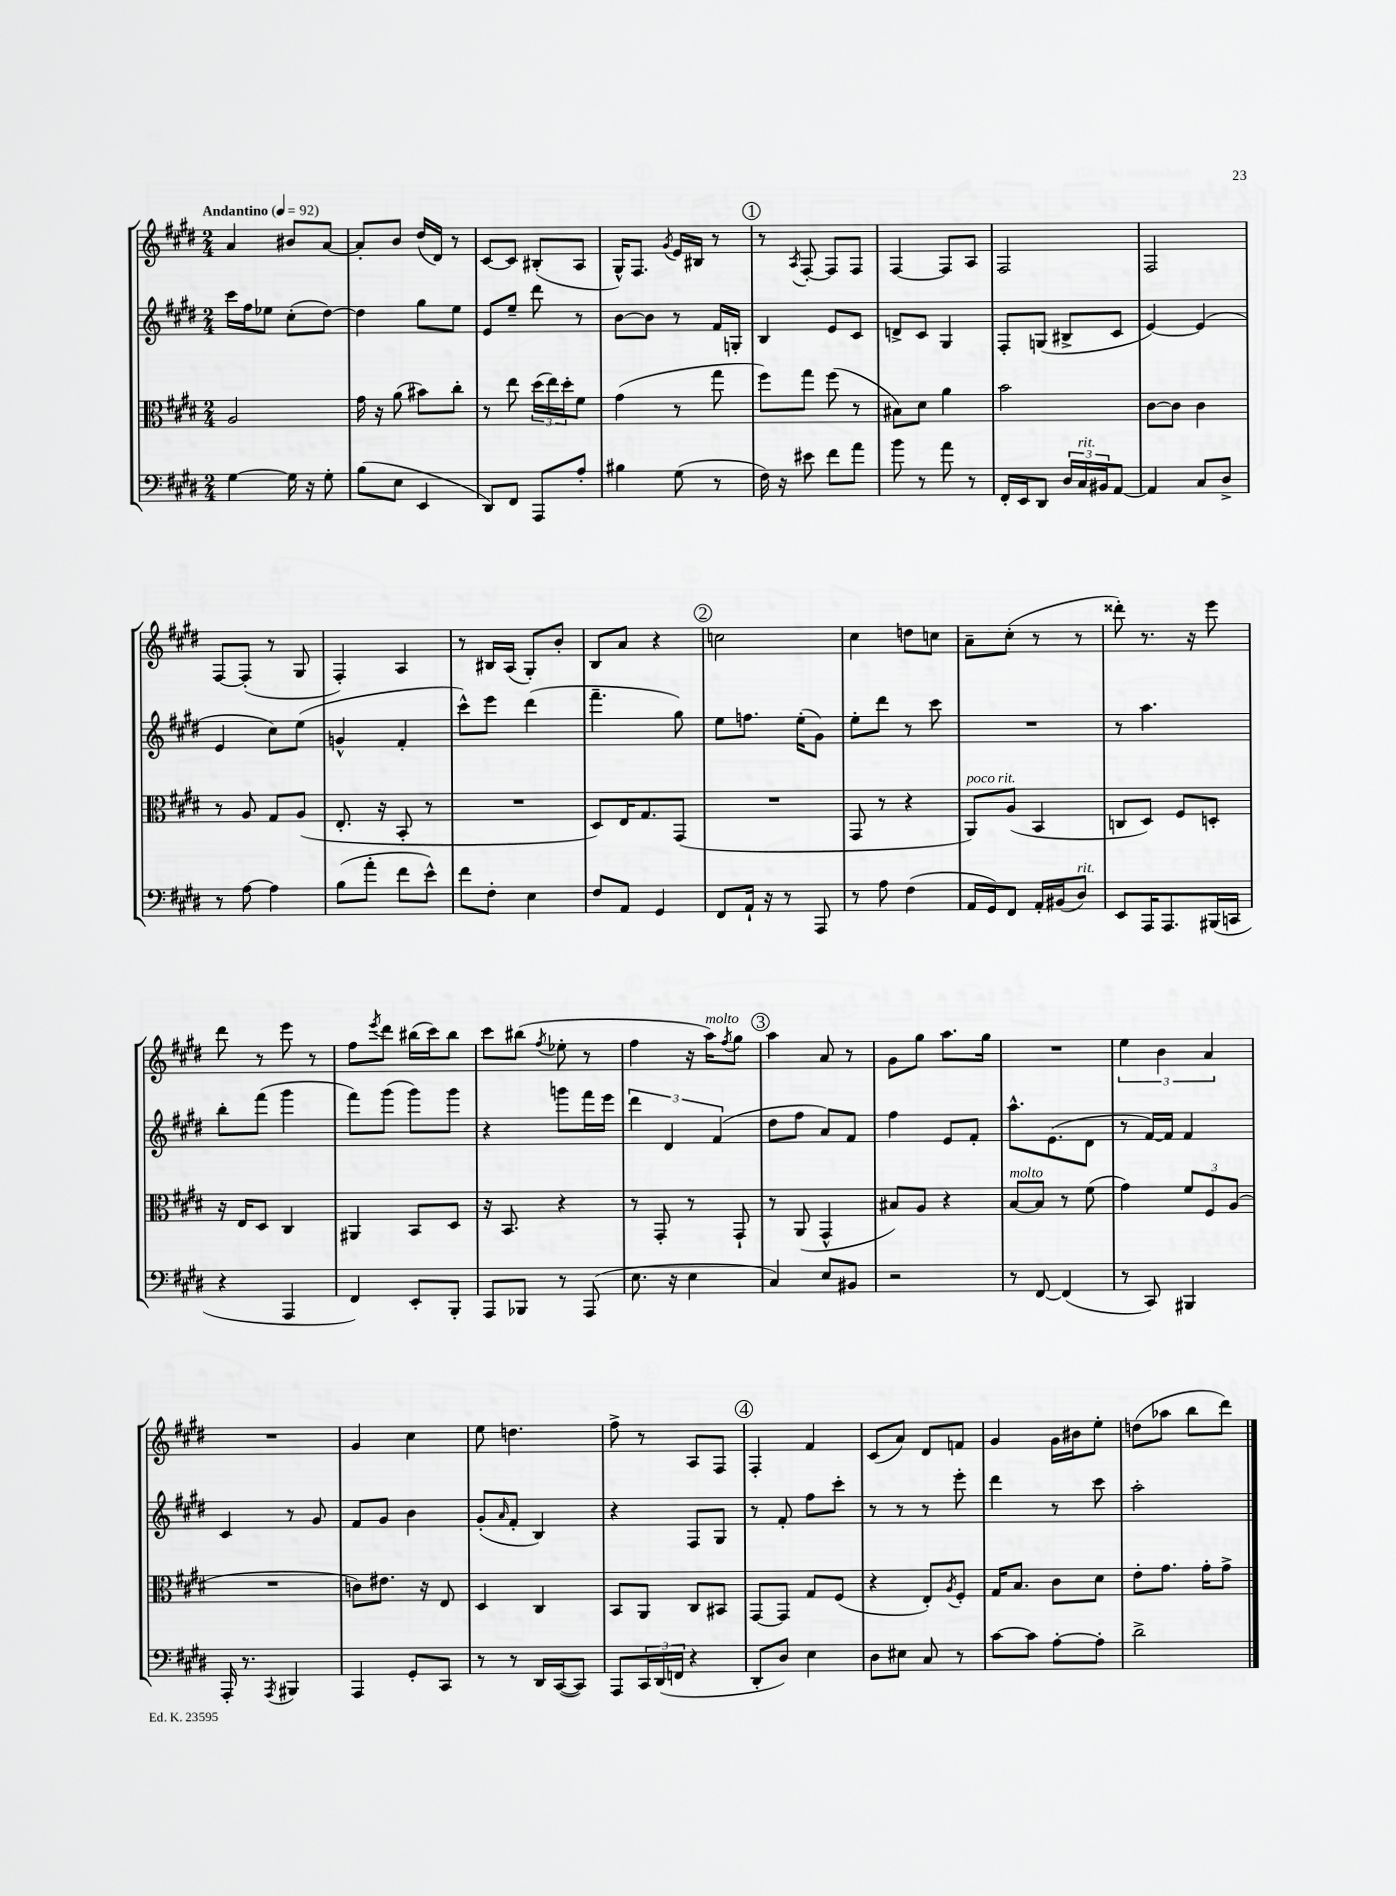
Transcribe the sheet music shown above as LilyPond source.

<<
\new StaffGroup <<
\new Staff = "s0" {
    \clef treble \key e \major \numericTimeSignature \time 2/4 \tempo "Andantino" 4 = 92
    a'4 bis'8 a'8~ |
    a'8-. b'8 dis''16( dis'16) r8 |
    cis'8~ cis'8 bis8-.( a8 |
    gis16-^) fis8. \acciaccatura { gis'8 } e'16 bis16 r8 |
    \mark \markup { \circle "1" } r8 \acciaccatura { a8 } fis8~-. fis8 fis8 |
    fis4~ fis8 a8 |
    fis2 |
    fis2 |
    fis8~ fis8-.( r8 gis8 |
    fis4-.) a4 |
    r8 bis16 a16( gis8-.) b'8-. |
    b8 a'8 r4 |
    \mark \markup { \circle "2" } c''2 |
    cis''4 d''8 c''8 |
    a'8-- cis''8-.( r8 r8 |
    disis'''8-.) r8. r16 e'''8 |
    dis'''8 r8 e'''8 r8 |
    fis''8 \acciaccatura { e'''8 } dis'''8 bis''16( cis'''16) bis''8 |
    cis'''8 bis''8( \acciaccatura { fis''8 } ees''8-. r8 |
    fis''4 r16 a''16^\markup { \italic "molto" }) \acciaccatura { fis''8 } gis''8 |
    \mark \markup { \circle "3" } a''4 a'8 r8 |
    gis'8 gis''8 a''8. gis''16 |
    R2 |
    \tuplet 3/2 { e''4 b'4 a'4 } |
    R2 |
    gis'4 cis''4 |
    e''8 d''4. |
    fis''8-> r8 a8 fis8 |
    \mark \markup { \circle "4" } fis4-. fis'4 |
    cis'8( a'8) dis'8 f'8 |
    gis'4 gis'16 bis'16 e''8-. |
    d''8( aes''8 b''8 dis'''8) \bar "|." |
}
\new Staff = "s1" {
    \clef treble \key e \major \numericTimeSignature \time 2/4
    cis'''16 fis''16 ees''8 cis''8-.( dis''8~) |
    dis''4 gis''8 e''8 |
    e'8 e''8-- dis'''8 r8 |
    b'8~ b'8 r8 fis'16 g16-. |
    \mark \markup { \circle "1" } b4 e'8 cis'8 |
    d'8-> cis'8 gis4 |
    fis8-. g8( bis8-> cis'8 |
    e'4~) e'4( |
    e'4 cis''8) e''8( |
    g'4-^ fis'4-. |
    cis'''8-^) e'''8 dis'''4( |
    fis'''4.-- gis''8) |
    \mark \markup { \circle "2" } e''8 f''8. e''16-.( gis'8) |
    e''8-. dis'''8 r8 cis'''8 |
    R2 |
    r8 a''4. |
    b''8-. fis'''8( gis'''4 |
    fis'''8) gis'''8( gis'''8) gis'''8 |
    r4 g'''8 fis'''16 e'''16 |
    \tuplet 3/2 { dis'''4 dis'4 fis'4( } |
    \mark \markup { \circle "3" } dis''8 fis''8 a'8) fis'8 |
    fis''4 e'8 fis'8-. |
    a''8.-^ e'8.( dis'8 |
    r8 fis'16~) fis'16 fis'4 |
    cis'4 r8 gis'8 |
    fis'8 gis'8 b'4 |
    gis'8-.( \grace { a'16 } fis'8-. b4) |
    r4 fis8 gis8 |
    \mark \markup { \circle "4" } r8 fis'8-. fis''8 cis'''8-. |
    r8 r8 r8 e'''8-. |
    dis'''4 r8 cis'''8 |
    a''2-. \bar "|." |
}
\new Staff = "s2" {
    \clef alto \key e \major \numericTimeSignature \time 2/4
    a2 |
    gis'16 r16 a'8( bis'8) cis''8-. |
    r8 e''8 \tuplet 3/2 { dis''16( e''16) dis''16-. } fis'8 |
    gis'4( r8 gis''8 |
    \mark \markup { \circle "1" } fis''8) gis''8 fis''8( r8 |
    bis8) dis'8 a'4 |
    b'2 |
    cis'8~ cis'8 cis'4 |
    r8 a8 gis8 a8( |
    e8.-. r16 b,8-. r8 |
    R2 |
    dis8) e16 gis8. gis,8( |
    \mark \markup { \circle "2" } R2 |
    gis,8 r8 r4 |
    a,8^\markup { \italic "poco rit." }) a8( b,4 |
    c8 dis8) fis8 d8-. |
    r16 e16 dis8 cis4 |
    ais,4 b,8 dis8 |
    r16 b,8. r4 |
    r8 gis,8-. r8 gis,8-! |
    \mark \markup { \circle "3" } r8 a,8( gis,4-^ |
    bis8) a8 r4 |
    b8~^\markup { \italic "molto" } b8 r8 fis'8( |
    gis'4) \tuplet 3/2 { fis'8 fis8 a8( } |
    R2 |
    c'8) eis'8. r16 e8 |
    dis4 cis4 |
    b,8 a,8 cis8 bis,8 |
    \mark \markup { \circle "4" } gis,8~ gis,8 gis8 fis8( |
    r4 e8-.) \acciaccatura { a8 } fis8-. |
    gis16 b8. cis'8 dis'8 |
    e'8-. gis'8. gis'16-. gis'8-> \bar "|." |
}
\new Staff = "s3" {
    \clef bass \key e \major \numericTimeSignature \time 2/4
    gis4~ gis16 r16 gis8-. |
    b8( e8 e,4 |
    dis,8) fis,8 a,,8 a8-. |
    bis4 gis8( r8 |
    \mark \markup { \circle "1" } fis16) r16 eis'8 fis'8 a'8 |
    b'8 r8 a'8 r8 |
    fis,16-. e,16 dis,8 \tuplet 3/2 { dis16 cis16^\markup { \italic "rit." } bis,16 } a,8~ |
    a,4 cis8 dis8-> |
    r8 a8~ a4 |
    b8( a'8-. fis'8 e'8-^) |
    fis'8 fis8-. e4 |
    fis8 a,8 gis,4 |
    \mark \markup { \circle "2" } fis,8 a,16-! r16 r8 a,,8 |
    r8 a8 fis4( |
    a,16 gis,16) fis,8 a,16-. bis,16( dis8^\markup { \italic "rit." }) |
    e,8 a,,16 a,,8. bis,,16( c,16 |
    r4 a,,4 |
    fis,4) e,8-. b,,8-. |
    a,,8 bes,,8 r8 a,,8( |
    e8. r16 e4 |
    \mark \markup { \circle "3" } cis4) e8 bis,8 |
    r2 |
    r8 fis,8~ fis,4( |
    r8 cis,8) bis,,4 |
    a,,16-. r8. \acciaccatura { a,,8 } bis,,4 |
    a,,4 gis,8-. cis,8 |
    r8 r8 dis,16 cis,16~( cis,8) |
    a,,8 \tuplet 3/2 { cis,16 dis,16( f,16 } r4 |
    \mark \markup { \circle "4" } dis,8-. dis8) e4 |
    dis8 eis8 cis8 r8 |
    cis'8~ cis'8 a8~-. a8-. |
    dis'2-> \bar "|." |
}
>>
>>
\layout { \context { \Score \remove "Bar_number_engraver" } }
